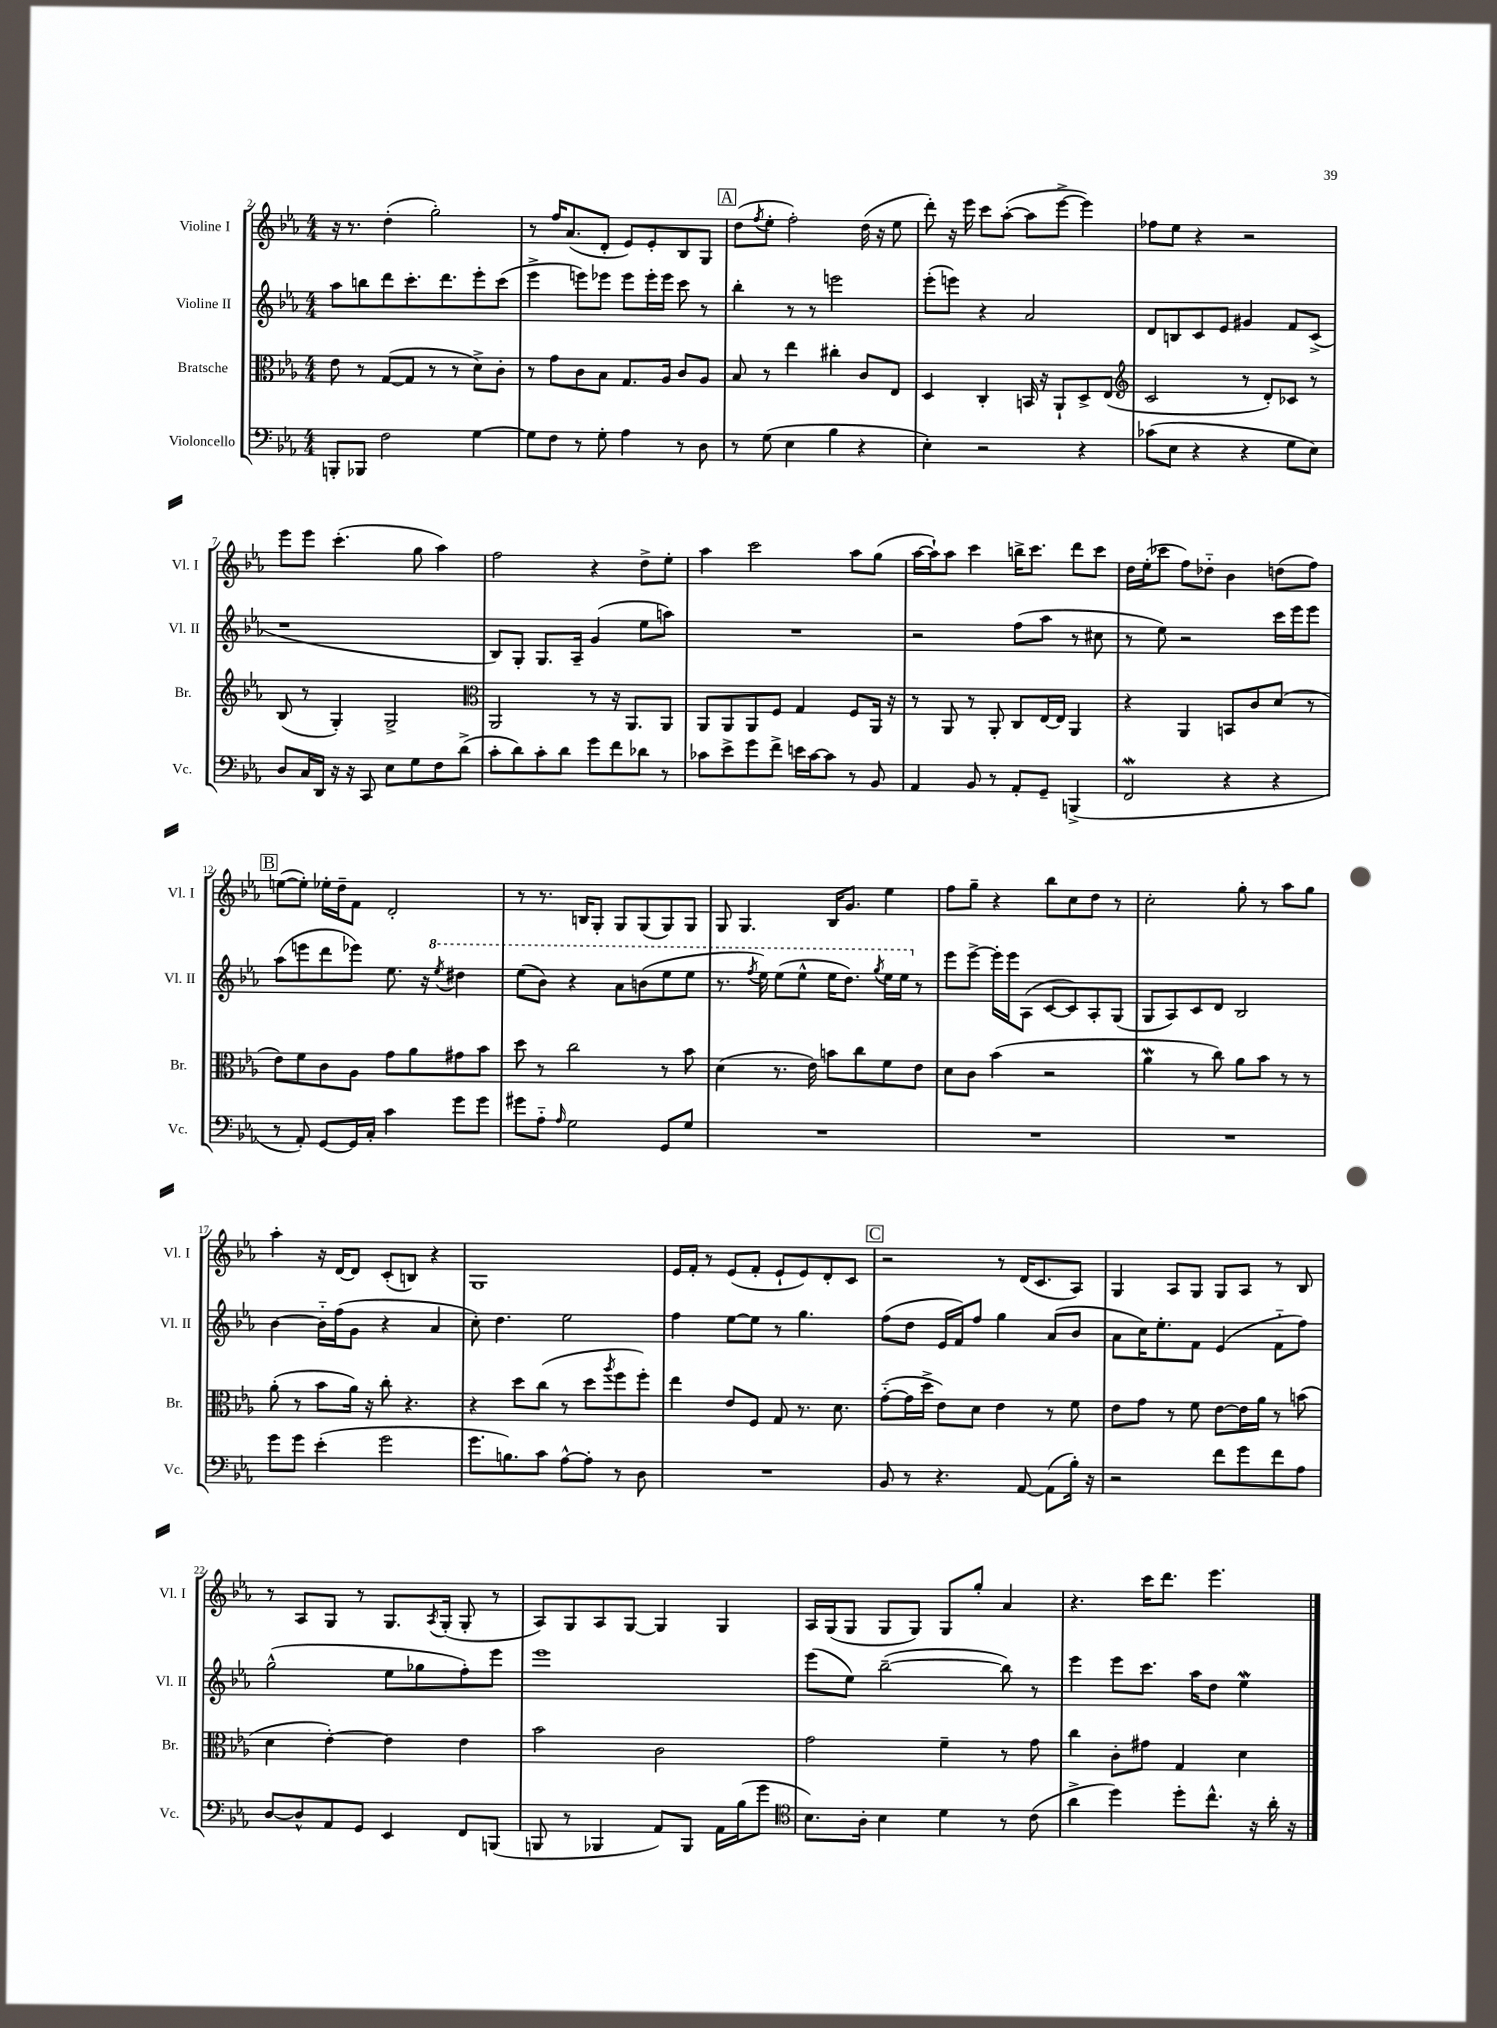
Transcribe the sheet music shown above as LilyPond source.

<<
\new StaffGroup <<
\new Staff = "s0" \with { instrumentName = "Violine I" shortInstrumentName = "Vl. I" } {
    \clef treble \key ees \major \numericTimeSignature \time 4/4
    r16 r8. d''4-.( g''2-.) |
    r8 f''16 aes'8.( d'8-. ees'8) ees'8-. bes8 g8 |
    \mark \markup { \box "A" } d''8( \acciaccatura { f''8 } ees''8-. f''2-.) d''16( r16 ees''8 |
    d'''8-.) r16 ees'''16 c'''8 aes''8~-.( aes''8 ees'''8~-> ees'''4) |
    fes''8 ees''8 r4 r2 |
    ees'''8 ees'''8 c'''4.-.( g''8 aes''4) |
    f''2 r4 d''8-> ees''8-. |
    aes''4 c'''2 aes''8 g''8( |
    aes''16~ aes''16-!) aes''8 c'''4 b''16-> c'''8. d'''8 c'''8 |
    d''16 ees''16-.( ces'''8 f''8) des''8-_ bes'4 d''8( f''8) |
    \mark \markup { \box "B" } e''8~( e''8-.) ees''16-. d''16-- f'8 d'2-. |
    r8 r8. b16 g8-. g8 g8( g8) g8 |
    g8 g4. bes16 g'8. ees''4 |
    f''8 g''8-- r4 bes''8 c''8 d''8 r8 |
    c''2-. g''8-. r8 aes''8 g''8 |
    aes''4-. r16 d'16~ d'8 c'8-.( b8) r4 |
    g1 |
    ees'16 f'16-. r8 ees'8( f'8-. ees'8-! ees'8) d'8-. c'8 |
    \mark \markup { \box "C" } r2 r8 d'16( c'8. aes8) |
    g4 aes8 g8 g8 aes8 r8 bes8 |
    r8 aes8 g8 r8 g8. \acciaccatura { aes8 } g16-.( g8-. r8 |
    aes8) g8 aes8 g8~ g4 g4 |
    aes16 g16( g8 g8 g8) g8 g''8-. aes'4 |
    r4. c'''16 d'''8. ees'''4. \bar "|." |
}
\new Staff = "s1" \with { instrumentName = "Violine II" shortInstrumentName = "Vl. II" } {
    \clef treble \key ees \major \numericTimeSignature \time 4/4
    aes''8 b''8 d'''8 c'''8.-. d'''8. ees'''8-. c'''8( |
    ees'''4-> e'''8) ees'''8 ees'''8 ees'''16-. ees'''16 c'''8 r8 |
    \mark \markup { \box "A" } bes''4-. r8 r8 e'''2 |
    ees'''8-.( e'''8) r4 aes'2 |
    d'8 b8 c'8 ees'8 gis'4 f'8 c'8->( |
    r1 |
    bes8) g8-. g8. aes16-- g'4( ees''8 a''8) |
    R1 |
    r2 f''8( aes''8 r8 cis''8 |
    r8 ees''8) r2 c'''16 ees'''16 ees'''8 |
    \mark \markup { \box "B" } aes''8( e'''8 d'''8 ees'''8) ees''8. r16 \ottava #1 \acciaccatura { ees'''8 } dis'''4 |
    ees'''8( bes''8) r4 aes''8 b''8( ees'''8 ees'''8 |
    r8. \acciaccatura { f'''8 } ees'''16) ees'''8( ees'''8-^ ees'''16 d'''8.) \acciaccatura { g'''8 } ees'''16 ees'''16 \ottava #0 r8 |
    ees'''8 ees'''8~-> ees'''16-. ees'''16 aes8( c'8~ c'8) aes8-. g8( |
    g8 aes8) c'8 d'8 bes2 |
    bes'4~ bes'16-_ f''16( g'8 r4 aes'4 |
    c''8-.) d''4. ees''2 |
    f''4 ees''8~ ees''8 r8 g''4. |
    \mark \markup { \box "C" } f''8( d''8 ees'16 f'16) f''8 g''4 aes'8( bes'8 |
    aes'8 c''16) ees''8.-. f'8 ees'4( f'8-_ f''8) |
    g''2-^( ees''8 ges''8 f''8-.) ees'''8 |
    ees'''1 |
    ees'''8( ees''8) bes''2~--( bes''8) r8 |
    ees'''4 ees'''8 c'''8. aes''16 d''8 ees''4\mordent \bar "|." |
}
\new Staff = "s2" \with { instrumentName = "Bratsche" shortInstrumentName = "Br." } {
    \clef alto \key ees \major \numericTimeSignature \time 4/4
    ees'8 r8 g8~( g8 r8 r8 d'8->) c'8-. |
    r8 g'8 c'8 bes8 g8. aes16 c'8 aes8 |
    \mark \markup { \box "A" } bes8 r8 ees''4 cis''4-. c'8 ees8 |
    d4 c4-. b,16 r16 aes,8-! d8-> ees8( |
    \clef treble c'2 r8 d'8-.) ces'8 r8 |
    bes8( r8 g4-.) g2-> |
    \clef alto aes,2 r8 r16 aes,8. aes,8 |
    aes,8 aes,8 aes,8 f8 g4 f8 aes,16 r16 |
    r8 aes,8 r8 aes,8-. c8 ees16~ ees16 aes,4 |
    r4 aes,4 b,8 c'8 d'8( r8 |
    \mark \markup { \box "B" } ees'8) f'8 c'8 aes8 g'8 aes'8 gis'8 bes'8 |
    d''8 r8 c''2 r8 bes'8 |
    d'4( r8. ees'16) b'8 c''8 f'8 ees'8 |
    d'8 c'8 bes'4( r2 |
    aes'4\mordent r8 c''8) aes'8 bes'8 r8 r8 |
    aes'8-.( r8 bes'8 aes'16) r16 c''8-. r4. |
    r4 d''8 c''8( r8 d''8 \acciaccatura { aes''8 } f''8 f''8-.) |
    ees''4 ees'8 f8 g8 r8. d'8. |
    \mark \markup { \box "C" } g'8~-_( g'16 d''16-> ees'8) d'8 ees'4 r8 f'8 |
    ees'8 g'8 r8 f'8 ees'8~ ees'16 aes'16 r8 b'8( |
    d'4 ees'4~-.) ees'4 ees'4 |
    bes'2 c'2 |
    g'2 f'4-- r8 g'8 |
    c''4 c'8-. gis'8 g4 d'4 \bar "|." |
}
\new Staff = "s3" \with { instrumentName = "Violoncello" shortInstrumentName = "Vc." } {
    \clef bass \key ees \major \numericTimeSignature \time 4/4
    b,,8-. bes,,8 f2 g4~ |
    g8 f8 r8 g8-. aes4 r8 d8 |
    \mark \markup { \box "A" } r8 g8( ees4 bes4 r4 |
    ees4-.) r2 r4 |
    ces'8( ees8 r4 r4 g8 ees8) |
    d8 c16 d,16 r16 r16 c,8 ees8 g8 f8 d'8->( |
    c'8-. d'8) c'8-. d'8 g'8 f'8 des'8 r8 |
    ces'8 ees'8-> g'8 f'8-> e'16 ces'16~ ces'8 r8 bes,8 |
    aes,4 bes,8 r8 aes,8-. g,8-- b,,4->( |
    f,2\mordent r4 r4 |
    \mark \markup { \box "B" } r8 aes,8-.) g,8~ g,16 c16-. c'4 g'8 g'8 |
    gis'8 aes8-_ \grace { aes16 } g2 g,8 g8 |
    R1 |
    R1 |
    R1 |
    g'8 g'8 ees'4-.( g'2 |
    g'8. b8.) c'8 aes8~-^ aes8-. r8 d8 |
    R1 |
    \mark \markup { \box "C" } bes,8 r8 r4. aes,8~ aes,8( bes16-.) r16 |
    r2 f'8 g'8 f'8 aes8 |
    d8~ d8-^ aes,8 g,8 ees,4 f,8 b,,8( |
    b,,8 r8 bes,,4 aes,8) bes,,8 aes,16 bes16( g'8 |
    \clef tenor bes8.) aes16-. bes4 d'4 r8 c'8( |
    aes'4-> d''4) d''8-. c''8.-^ r16 aes'16-. r16 \bar "|." |
}
>>
>>
\layout { \context { \Score currentBarNumber = #2 } }
